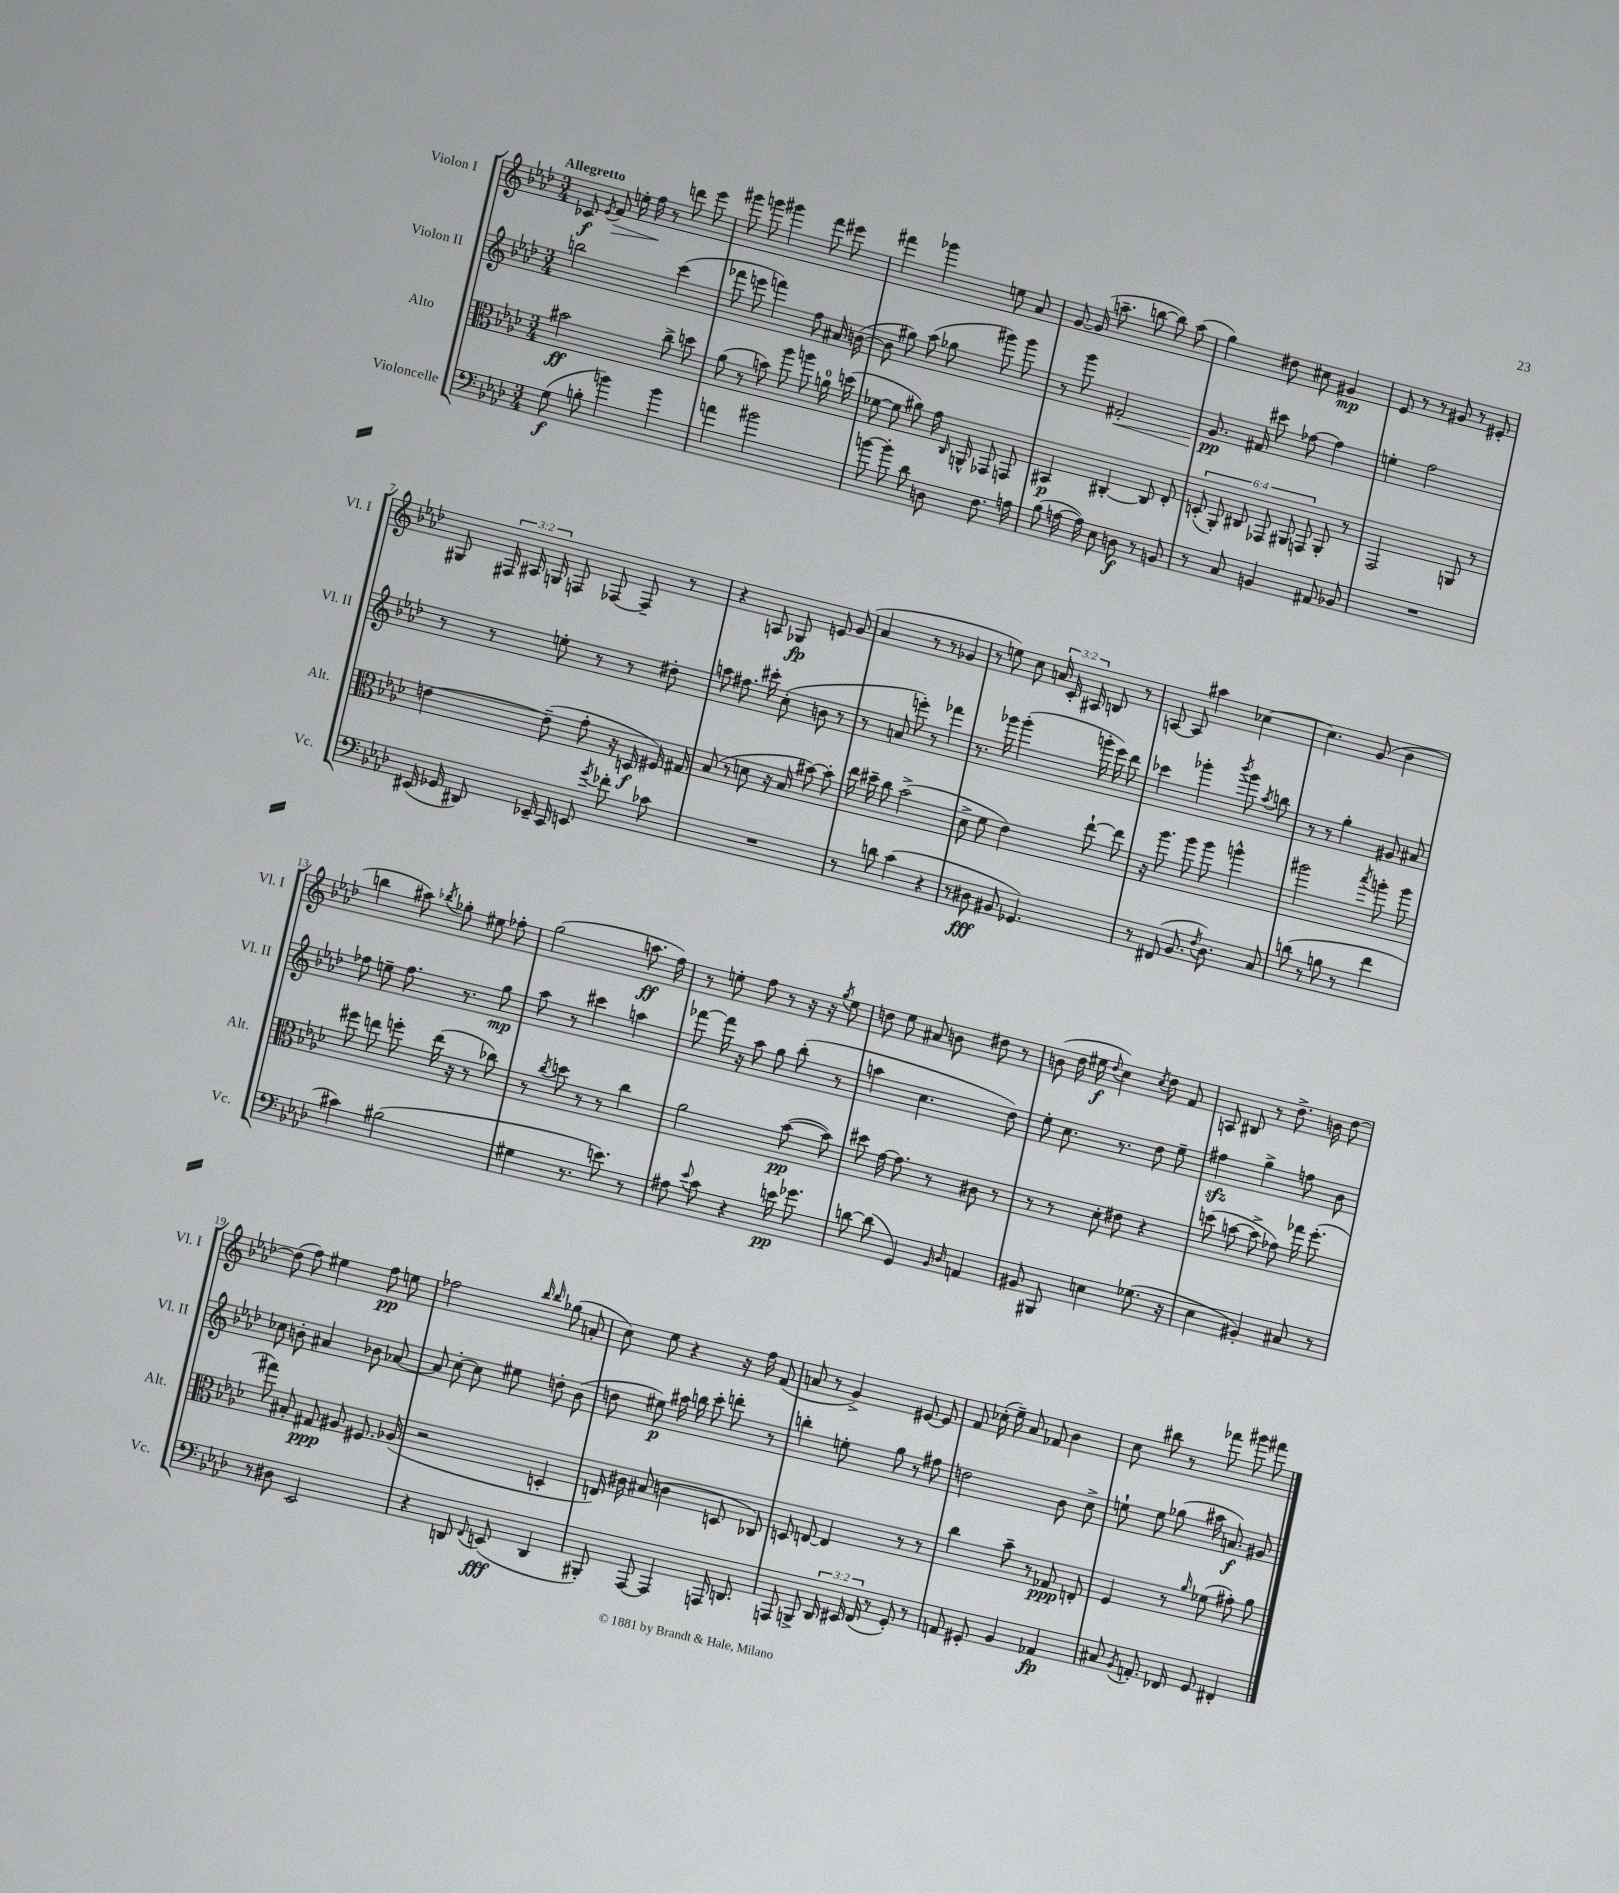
<<
\new StaffGroup <<
\new Staff = "s0" \with { instrumentName = "Violon I" shortInstrumentName = "Vl. I" } {
    \clef treble \key aes \major \numericTimeSignature \time 3/4 \override Staff.TupletNumber.text = #tuplet-number::calc-fraction-text \tempo "Allegretto"
    \autoBeamOff ces'8\f \acciaccatura { ees'8 } f'8\> e''16-. f''16\! r8 d'''8 ees'''8 |
    gis'''8 g'''8 gis'''4 f'''8 eis'''8 |
    fis'''4 ges'''4 e''8 aes'8 |
    g'8~ g'16( a''8.-- b''8~ b''8) a''8( |
    g''4) dis''8 cis''8 gis'4\mp |
    ees'8 r8 r8 gis'8 r8 eis'8-. |
    gis8 \tuplet 3/2 { fis16 ais16 g16 } f8 fes8~ fes8-- r8 |
    r4 a8 ges8\fp e'8 g'8( |
    aes'4 r8 r8 ges'4 |
    r8 e''8) c''8 \tuplet 3/2 { a'16 c'16-. ais16 } b8 r8 |
    a8~ a8 ais''4 ces''4~ |
    ces''4. g'8( bes'4 |
    b''4 ais''8) \acciaccatura { bes''8 } ges''8-. eis''8 fes''8-. |
    g''2( a''8.\ff f''16) |
    r8 e''8-. f''8 r8 r16 r16 \acciaccatura { g''8 } e''8 |
    d''8 ees''8 ais'8 b'8 dis''8 r8 |
    b'8( des''16 eis''16\f \appoggiatura { des''8 } c''4) \acciaccatura { c''8 } des''8 f'8 |
    a8 bis8 r8 des''8.-> b'16 des''8~ |
    des''8( f''8) eis''4 f''8\pp e''8 |
    fes''2 \grace { bes''16 bes''16 } ges''8( a'8-. |
    c''8) ees''8 r4 r16 f''16 f'8( |
    a'8 r8 g'4->) eis'8~ eis'8 |
    f'8 ces''16-.( ees''16--) aes'8 fes'8 bes'4 |
    c''8 bis''8 r8 fes'''8 gis'''8 fis'''8 \bar "|." |
}
\new Staff = "s1" \with { instrumentName = "Violon II" shortInstrumentName = "Vl. II" } {
    \clef treble \key aes \major \numericTimeSignature \time 3/4
    \autoBeamOff b''2 c'''4( |
    fes'''8 e'''8 f'''4) f''8 ais'16 b'16~( |
    b'8 gis''8) aes''8( ges''8 gis'''8) gis'''8 |
    r8 g'''8 fis'2-.\< |
    g'8.\pp\! fis'16 cis'''8 fes''8~ fes''4 |
    e''4-. f''2 |
    r8 r8 e''8-. r8 r8 dis''8-. |
    a''8 fis''8. cis'''16-. c''8-.( b'8 r8 |
    r8 a'8 e'''8-.) r8 fes'''4 |
    r8. ges'''16 ges'''4-.( g'''16-. ees'''16) des'''8 |
    ces'''4 ges'''4-. \acciaccatura { bes'''8 } ges'''8 \acciaccatura { aes''8 } b''8 |
    r8 r8 g''4-. gis'8 ais'8 |
    fes''8 e''8-- fes''8. r8. g''8\mp |
    aes''8 r8 cis'''4 a''4 |
    fes'''8~ fes'''16 r16 aes''8 g''8 bes''8-.( r8 |
    a''4 c''4. des''8) |
    ees''8-. c''8. r8. des''8 ees''8-- |
    fis''4\sfz g''4-> f''8 bes'8 |
    ces''8 b'8-. ais'4 bes'8 aes'8~ |
    aes'8 c''8~-. c''8 eis''8 d''8-. bes'8( |
    d''8 eis''8\p) ais''16 b''16 c'''8-. d'''8-. r8 |
    b''4-. e''8-. g''8 r8 fis''8 |
    d''2 bes'8 c''8-> |
    e''8-! e''8 ges''8( ais''16 a'8.\f) gis'8 \bar "|." |
}
\new Staff = "s2" \with { instrumentName = "Alto" shortInstrumentName = "Alt." } {
    \clef alto \key aes \major \numericTimeSignature \time 3/4 \override Staff.TupletNumber.text = #tuplet-number::calc-fraction-text
    \autoBeamOff bis'2\ff c''8-> d''8 |
    aes'8( r8 b'8) aes''8 a''8 a'16-0 d''16( |
    fes'8~ fes'8 ais'8) g'16 \grace { c16 } a,16-^ ges,8 g,8 |
    bis,4\p cis4~-. cis8 ees8-. |
    \tuplet 6/4 { d8-.( aes,8-.) cis8 ges,8 ais,8 g,8 } ais,8-. r8 |
    g,2 a,8 r8 |
    e'4~ e'8--( g'8-. r16 d16\f fis16) gis16 |
    bes8( r8 d'8 r16 bes16 bis'8~) bis'8-. |
    ees''16 dis''16-- c''8 bes'2->( |
    des'8-> f'8 ees'4) ees''8~-! ees''8 |
    r16 aes''8. aes''8 aes''8 a''4-^ |
    ais''2 \acciaccatura { bes''8 } a''8-. a''8 |
    fis''8 e''8 f''8-. e''16( r16 r8 ces''8) |
    r8 \acciaccatura { c''8 } d''8 r8 r8 c''4 |
    aes'2 bes'8~\pp( bes'8) |
    dis''8 g'16~ g'8. r8 cis'8 r8 |
    r8 r8 des'8-. eis'8 r4 |
    d''8( b'8~ b'8-> ges'8) ges''16 f''8.-.( |
    gis''8) bis8-. gis8\ppp ais8 fis8. aes16( |
    r2 d4-. |
    e16) cis'16 bis8( c'4 d8 ces8) |
    d8 e8~ e4 r8 r8 |
    c''4 bes'8-- r8 ges8\ppp e8-. |
    f4 r8 \grace { aes'16 } fes'8( gis'8-.) aes'8 \bar "|." |
}
\new Staff = "s3" \with { instrumentName = "Violoncelle" shortInstrumentName = "Vc." } {
    \clef bass \key aes \major \numericTimeSignature \time 3/4 \override Staff.TupletNumber.text = #tuplet-number::calc-fraction-text
    \autoBeamOff g8\f( b8-. b'4) b'4 |
    a'4 bis'2 |
    b'8~ b'8-. des'8 d8 f8. a16 |
    bes8( a16~ a16) ees8 d8\f r8 b,8 |
    r8 c8 b,4 ais,8 bes,8 |
    R2. |
    eis,16( ges,16 dis,8) ees,16-- c,16 e,8 \acciaccatura { g'8 } fes'8-. ces'8 |
    R2. |
    r8 d'8 c'4( r4 |
    r8 dis8\fff bis,8 ges,4.) |
    r8 fis,8( bes,8. \acciaccatura { f8 } des8.) c8 |
    d'8( r8 b8 r8 f'4 |
    cis'4) bis2( |
    gis4 r8. e'8.) r8 |
    ais8 \appoggiatura { ees'8 } c'8 r4 e'16\pp ges'8. |
    d'8~ d'8( g,4) \grace { bes,16 des16 } a,4 |
    bis,8 bis,,8 e4 ges8.( r16 |
    ees4 bis,4-.) cis8 r8 |
    r8 dis8 ees,2 |
    r4 d,8 \appoggiatura { f,8 } e,8\fff( d,4 |
    bis,,8-.) aes,,8~ aes,,4 a,,16 d,8. |
    a,,8 b,,8-> \tuplet 3/2 { des,16 eis,16 f,16( } r8 g,8-.) r8 |
    a,8 gis,8-. bes,4 aes,4\fp |
    cis8 \acciaccatura { bes,8 } a,8.-. fes,16 g,8 fis,4-. \bar "|." |
}
>>
>>
